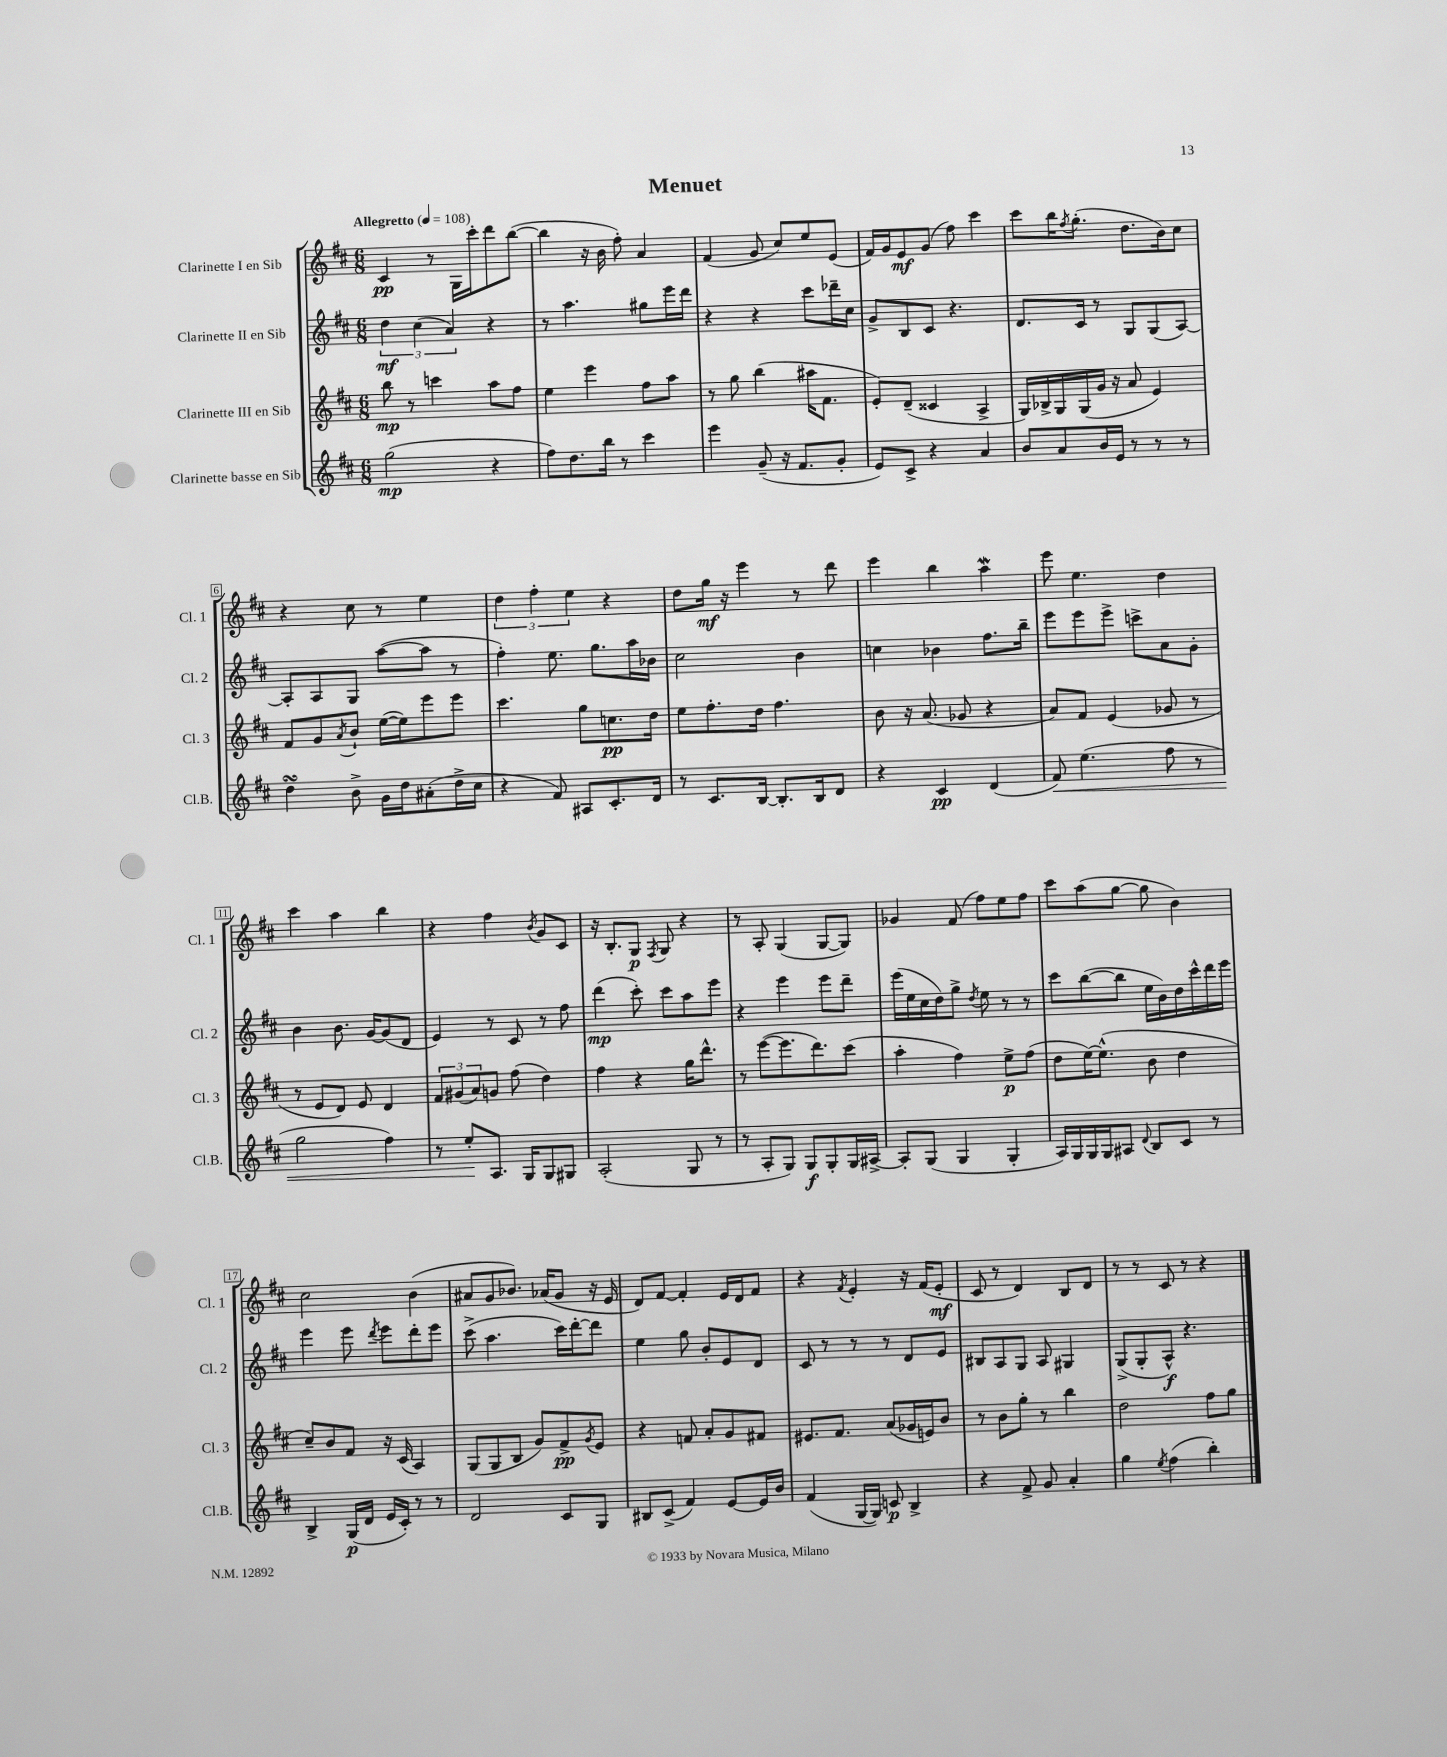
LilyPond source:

\header { title = "Menuet" }
<<
\new StaffGroup <<
\new Staff = "s0" \with { instrumentName = "Clarinette I en Sib" shortInstrumentName = "Cl. 1" } {
    \clef treble \key d \major \numericTimeSignature \time 6/8 \tempo "Allegretto" 4 = 108
    cis'4\pp r8 g16 cis'''16-. d'''8 b''8~( |
    b''4 r16 b'16 fis''8-.) a'4 |
    fis'4( g'8 cis''8) e''8 e'8( |
    fis'16) g'16 e'8\mf g'8( fis''8) cis'''4 |
    cis'''8 b''16 \acciaccatura { fis''8 } g''8.-.( d''8. b'16) cis''8 |
    r4 cis''8 r8 e''4 |
    \tuplet 3/2 { d''4 fis''4-. e''4 } r4 |
    d''8 g''16\mf r16 e'''4 r8 d'''8 |
    e'''4 b''4 a''4\mordent |
    e'''8 e''4. d''4 |
    cis'''4 a''4 b''4 |
    r4 fis''4 \acciaccatura { b'8 } g'8 cis'8 |
    r16 b8.-. g8\p \acciaccatura { fis8 } g8 r4 |
    r8 a8-. g4( g8~ g8) |
    ges'4 fis'8( fis''8) e''8 fis''8 |
    cis'''8 a''8( g''8~ g''8 b'4) |
    cis''2 b'4( |
    ais'8 g'8 bes'8.) aes'16( g'8 r16 e'16 |
    d'8) fis'8~ fis'4-. e'16 d'16 fis'8 |
    r4 \acciaccatura { fis'8 } e'4-. r16 fis'16( e'8-.\mf |
    cis'8 r8 d'4) b8 d'8 |
    r8 r8 cis'8 r8 r4 \bar "|." |
}
\new Staff = "s1" \with { instrumentName = "Clarinette II en Sib" shortInstrumentName = "Cl. 2" } {
    \clef treble \key d \major \numericTimeSignature \time 6/8
    \tuplet 3/2 { d''4\mf cis''4( a'4) } r4 |
    r8 a''4. gis''8 e'''16 d'''16 |
    r4 r4 cis'''8 des'''16-- cis''16 |
    g'8-> b8 cis'8 r4. |
    d'8. cis'16 r8 g8 g8( a8~) |
    a8-. a8 g8 a''8~( a''8 r8 |
    fis''4-.) e''8. g''8. a''16 bes'16 |
    cis''2 b'4 |
    c''4 bes'4 fis''8. b''16-- |
    e'''8 e'''8 e'''8-> c'''8-> a'8 g'8-. |
    b'4 b'8. g'16~ g'8( d'8 |
    e'4) r8 cis'8 r8 fis''8 |
    d'''4\mp( cis'''8-.) cis'''8 a''8 e'''8 |
    r4 e'''4 e'''8 d'''8-- |
    e'''16( e''16 cis''16 d''16) g''8-> \acciaccatura { d''8 } e''8 r8 r8 |
    cis'''8 b''8~( b''8 e''16 b'16) d''16 cis'''16-^ d'''16 e'''16 |
    e'''4 e'''8 \acciaccatura { d'''8 } e'''8 d'''8-. e'''8 |
    cis'''8->( a''4. cis'''16) d'''16~-. d'''8 |
    e''4 g''8 b'8-. e'8 d'8 |
    cis'8 r8 r8 r8 d'8 e'8 |
    bis8 a8 g8 a8 gis4 |
    g8->( g8-. a8-^\f) r4. \bar "|." |
}
\new Staff = "s2" \with { instrumentName = "Clarinette III en Sib" shortInstrumentName = "Cl. 3" } {
    \clef treble \key d \major \numericTimeSignature \time 6/8
    b''8\mp r8 c'''4 a''8 fis''8 |
    e''4 e'''4 fis''8 a''8 |
    r8 g''8 b''4( ais''16 fis'8. |
    e'8-.) d'8--( cisis'4 a4-> |
    g16) bes16-> g16 g16( g'16 r16 a'8 e'4) |
    fis'8 g'8 \acciaccatura { a'8 } b'8-! e''16~( e''16) e'''8 e'''8 |
    cis'''4. g''8 c''8.\pp d''16 |
    e''8 fis''8.-. d''16 fis''4. |
    b'8 r16 a'8.( ges'8 r4 |
    a'8) fis'8 e'4( ges'8 r8 |
    r8 e'8 d'8) e'8 d'4 |
    \tuplet 3/2 { fis'8 gis'8( a'8) } g'8 fis''8( d''4) |
    fis''4 r4 g''16 d'''8.-^ |
    r8 e'''8~( e'''8. d'''8.) cis'''8( |
    a''4-. fis''4) e''8->\p fis''8( |
    d''8 e''16~) e''8.-^( b'8 d''4 |
    cis''8--) b'8 fis'8 r16 cis'16( a4) |
    g8( g8 b8 g'8) fis'8->\pp \acciaccatura { g'8 } e'8 |
    r4 f'8 a'8-. g'8 fis'8 |
    eis'8. fis'8. a'8( ges'16 e'16) b'8 |
    r8 b'8 g''8-. r8 b''4 |
    d''2 fis''8 g''8 \bar "|." |
}
\new Staff = "s3" \with { instrumentName = "Clarinette basse en Sib" shortInstrumentName = "Cl.B." } {
    \clef treble \key d \major \numericTimeSignature \time 6/8
    g''2\mp( r4 |
    fis''8) d''8. b''16 r8 cis'''4 |
    e'''4 g'8--( r16 fis'8. g'8-. |
    e'8) cis'8-> r4 a'4 |
    b'8 a'8 b'16 e'16 r8 r8 r8 |
    d''4\turn b'8-> g'16 d''16 ais'8-.( d''16-> cis''16 |
    r4 fis'8) ais8 cis'8.-. d'16 |
    r8 cis'8. b16~ b8.-. b16 d'8 |
    r4 cis'4\pp d'4( |
    fis'8\<) e''4.( fis''8 r8 |
    g''2 fis''4) |
    r8 e''8-.\! a8. g16 g8 gis8 |
    a2-.( g8 r8 |
    r8 a8-. g8) g8\f g8-. g16 ais16~-> |
    ais8-. g8( g4 g4-. |
    a16) g16 g16 g16 ais8 \appoggiatura { d'8 } b8 cis'8 r8 |
    b4-> g16\p( d'16 e'16 cis'16-.) r8 r8 |
    d'2 cis'8 g8 |
    bis8 cis'8->( fis'4) e'8~ e'16 b'16 |
    fis'4( g16~ g16) c'8\p b4-> |
    r4 fis'8-> g'8 a'4-. |
    g''4 \acciaccatura { e''8 } fis''4( b''4-.) \bar "|." |
}
>>
>>
\layout { \context { \Score \override BarNumber.stencil = #(make-stencil-boxer 0.1 0.3 ly:text-interface::print) } }
